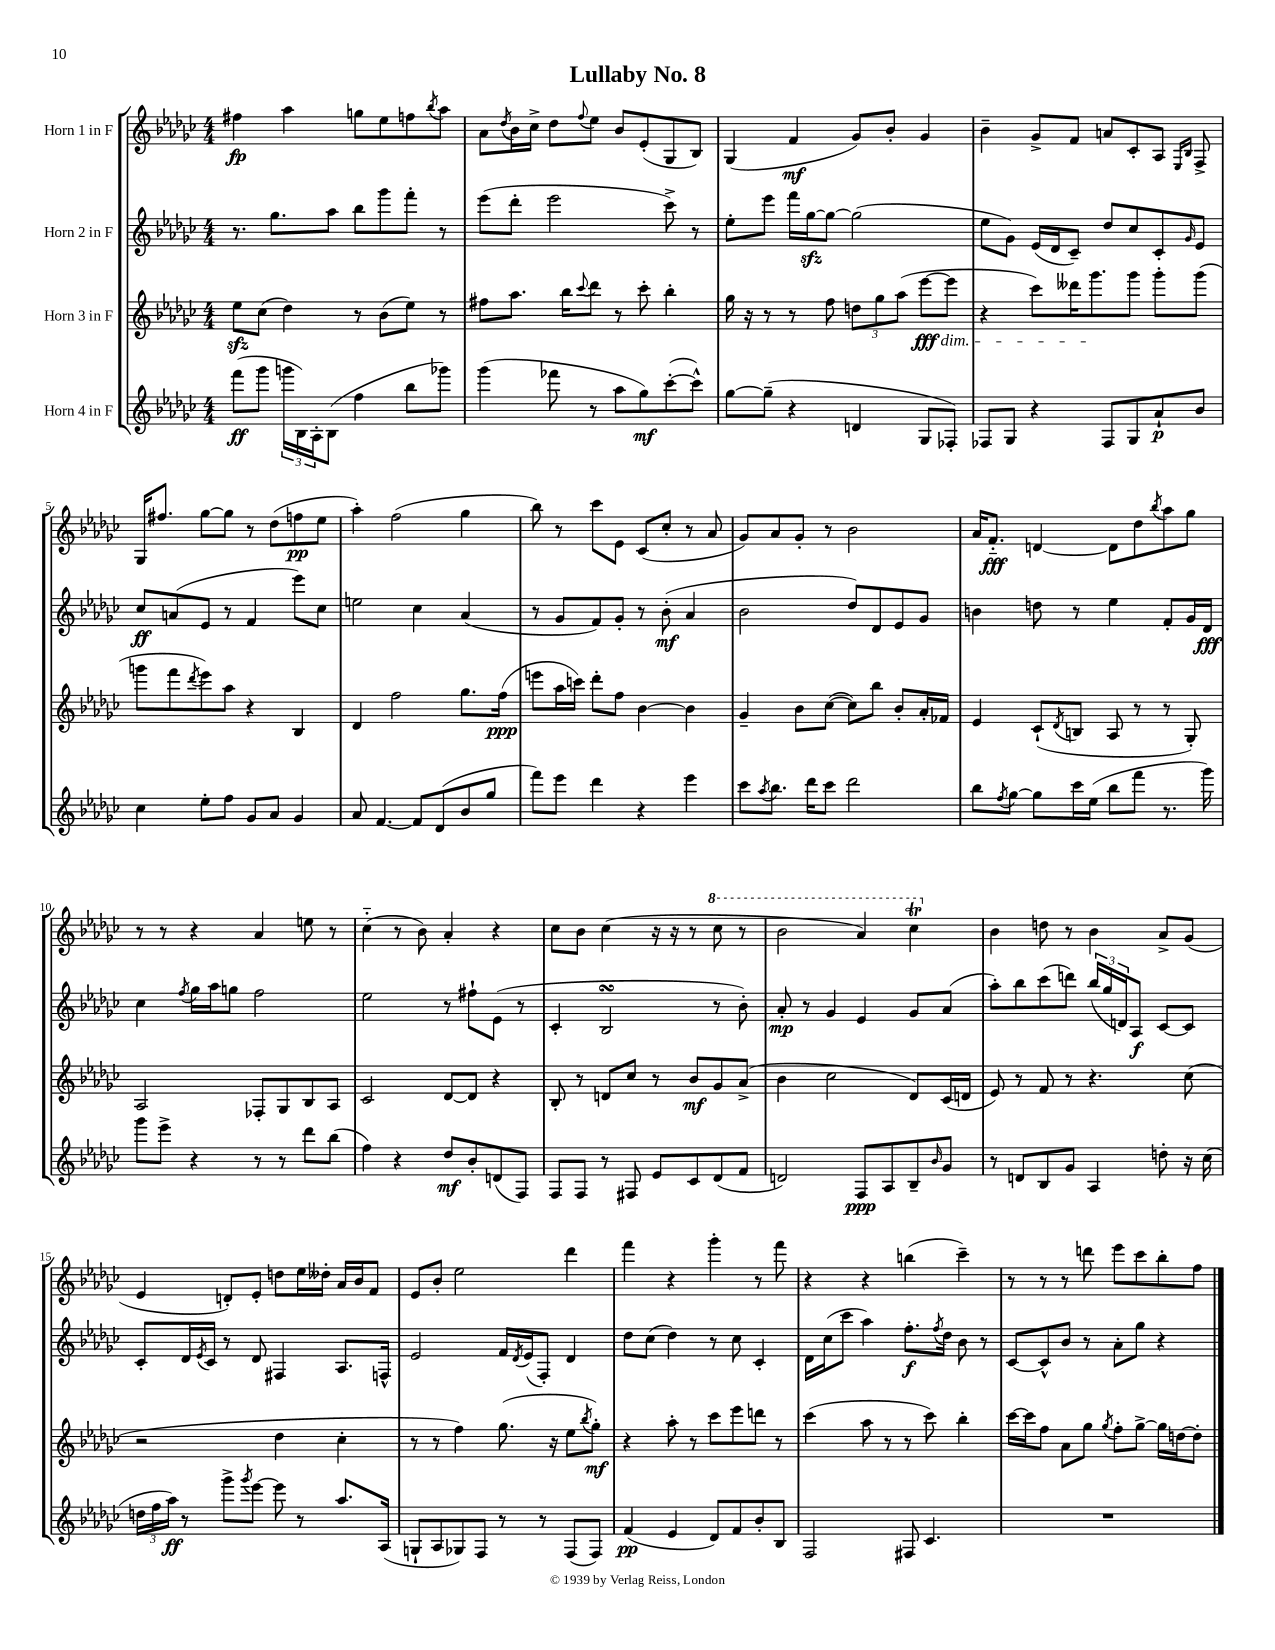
\header { title = "Lullaby No. 8" }
<<
\new StaffGroup <<
\new Staff = "s0" \with { instrumentName = "Horn 1 in F" } {
    \clef treble \key ges \major \numericTimeSignature \time 4/4
    fis''4\fp aes''4 g''8 ees''8 f''8 \acciaccatura { bes''8 } aes''8 |
    aes'8 \acciaccatura { des''8 } bes'16 ces''16-> des''8 \appoggiatura { f''8 } ees''8 bes'8 ees'8-.( ges8 bes8) |
    ges4( f'4\mf ges'8) bes'8-. ges'4 |
    bes'4-- ges'8-> f'8 a'8 ces'8-. aes8 \grace { ees16 bes16 } f8-> |
    ges16 fis''8. ges''8~ ges''8 r8 des''8( f''8\pp ees''8 |
    aes''4-.) f''2( ges''4 |
    bes''8) r8 ces'''8 ees'8 ces'8( ces''8-. r8 aes'8 |
    ges'8) aes'8 ges'8-. r8 bes'2 |
    aes'16 f'8.-_\fff d'4~ d'8 des''8 \acciaccatura { bes''8 } aes''8 ges''8 |
    r8 r8 r4 aes'4 e''8 r8 |
    ces''4-_( r8 bes'8) aes'4-. r4 |
    ces''8 bes'8 ces''4( r16 r16 r8 \ottava #1 ces'''8 r8 |
    bes''2 aes''4) ces'''4\trill \ottava #0 |
    bes'4 d''8 r8 bes'4 aes'8-> ges'8( |
    ees'4 d'8-.) ees'8-. d''8 ees''16 deses''16-. aes'16 bes'16 f'8 |
    ees'8 bes'8-. ees''2 des'''4 |
    f'''4 r4 ges'''4-. r8 f'''8 |
    r4 r4 b''4( ces'''4--) |
    r8 r8 r8 d'''8 ees'''8 ces'''8 bes''8-. f''8 \bar "|." |
}
\new Staff = "s1" \with { instrumentName = "Horn 2 in F" } {
    \clef treble \key ges \major \numericTimeSignature \time 4/4
    r8. ges''8. aes''8 bes''8 ges'''8 f'''8-. r8 |
    ees'''8( des'''8-. ees'''2 ces'''8->) r8 |
    ees''8-. ees'''8 f'''16 ges''16~\sfz ges''8~ ges''2( |
    ees''8 ges'8) ees'16( des'16 ces'8--) des''8 ces''8 ces'8-. \grace { ges'16 } ees'8 |
    ces''8\ff a'8( ees'8 r8 f'4 ees'''8) ces''8 |
    e''2 ces''4 aes'4( |
    r8 ges'8 f'8) ges'8-. r8 bes'8-.\mf( aes'4 |
    bes'2 des''8) des'8 ees'8 ges'8 |
    b'4 d''8 r8 ees''4 f'8-. ges'16 des'16\fff |
    ces''4 \acciaccatura { f''8 } ges''16 aes''16 g''8 f''2 |
    ees''2 r8 fis''8-! ees'8( r8 |
    ces'4-. bes2\turn r8 bes'8-.) |
    aes'8-.\mp r8 ges'4 ees'4 ges'8 aes'8( |
    aes''8-.) bes''8 ces'''8( d'''8) \tuplet 3/2 { bes''16( ges''16 d'16) } aes8\f ces'8~ ces'8 |
    ces'8-. des'16 \acciaccatura { ees'8 } ces'16 r8 des'8 fis4 aes8. f16-^ |
    ees'2 f'16 \acciaccatura { des'8 } ees'16( f8-.) des'4 |
    des''8 ces''8( des''4) r8 ces''8 ces'4-. |
    des'16 ces''16( ces'''8 aes''4) f''8.-.\f \acciaccatura { f''8 } des''16 bes'8 r8 |
    ces'8~ ces'8-^ bes'8 r8 aes'8-. ges''8 r4 \bar "|." |
}
\new Staff = "s2" \with { instrumentName = "Horn 3 in F" } {
    \clef treble \key ges \major \numericTimeSignature \time 4/4
    ees''8\sfz ces''8( des''4) r8 bes'8( ees''8) r8 |
    fis''8 aes''8. bes''16 \appoggiatura { ces'''8 } des'''8 r8 ces'''8-. bes''4-. |
    ges''16 r16 r8 r8 f''8 \tuplet 3/2 { d''8 ges''8 aes''8( } ees'''8~\fff\dim ees'''8 |
    r4 ces'''8) deses'''16 ges'''8.\! ges'''8 ges'''8-. ges'''8( |
    g'''8 f'''8 \acciaccatura { des'''8 } ees'''8) aes''8 r4 bes4 |
    des'4 f''2 ges''8. f''16\ppp( |
    e'''8 aes''16 c'''16) des'''8-. f''8 bes'4~ bes'4 |
    ges'4-- bes'8 ces''8~( ces''8) bes''8 bes'8-. aes'16-. fes'16 |
    ees'4 ces'8-!( \acciaccatura { des'8 } b8 aes8 r8 r8 ges8-.) |
    aes2 fes8-. ges8 bes8 aes8 |
    ces'2 des'8~ des'8 r4 |
    bes8-. r8 d'8 ces''8 r8 bes'8\mf ges'8 aes'8->( |
    bes'4 ces''2 des'8) ces'16( d'16 |
    ees'8) r8 f'8 r8 r4. ces''8( |
    r2 des''4 ces''4-. |
    r8 r8 f''4) ges''8.( r16 ees''8 \acciaccatura { bes''8 } ges''8-.\mf) |
    r4 aes''8-. r8 ces'''8 ees'''8 d'''8 r8 |
    ces'''4( aes''8 r8 r8 ces'''8) bes''4-. |
    ces'''16~ ces'''16 f''8 aes'8 ges''8 \acciaccatura { ges''8 } f''8-. ges''8~-> ges''16 d''16~ d''8-. \bar "|." |
}
\new Staff = "s3" \with { instrumentName = "Horn 4 in F" } {
    \clef treble \key ges \major \numericTimeSignature \time 4/4
    f'''8\ff( ges'''8 \tuplet 3/2 { g'''16 bes16) aes16-. } bes8( f''4 bes''8 ges'''8) |
    ges'''4( fes'''8 r8 aes''8 ges''8\mf) ces'''8~-.( ces'''8-^) |
    ges''8~ ges''8--( r4 d'4 ges8 fes8-.) |
    fes8 ges8 r4 fes8 ges8 aes'8-!\p bes'8 |
    ces''4 ees''8-. f''8 ges'8 aes'8 ges'4 |
    aes'8 f'4.~ f'8 des'8( bes'8 ges''8 |
    f'''8) ees'''8 des'''4 r4 ees'''4 |
    ces'''8 \acciaccatura { aes''8 } bes''8. des'''16 ces'''8 des'''2 |
    bes''8 \acciaccatura { f''8 } ges''8~ ges''8 ces'''16 ees''16( bes''8 f'''8 r8. ges'''16) |
    ges'''8 ees'''8-> r4 r8 r8 des'''8 bes''8( |
    f''4) r4 des''8\mf bes'8-. d'8( f8) |
    f8 f8 r8 fis8 ees'8 ces'8 des'8( f'8 |
    d'2) f8\ppp aes8 bes8-- \grace { bes'16 } ges'8 |
    r8 d'8 bes8 ges'8 aes4 d''8-. r16 ces''16( |
    \tuplet 3/2 { d''16 f''16 aes''16\ff) } r8 ges'''8-> \acciaccatura { ges'''8 } ees'''8~ ees'''8 r8 aes''8. aes16( |
    g8-! aes8 ges8) f8 r8 r8 f8( f8) |
    f'4\pp( ees'4 des'8) f'8 bes'8-. bes8 |
    f2 fis8 ces'4. |
    R1 \bar "|." |
}
>>
>>
